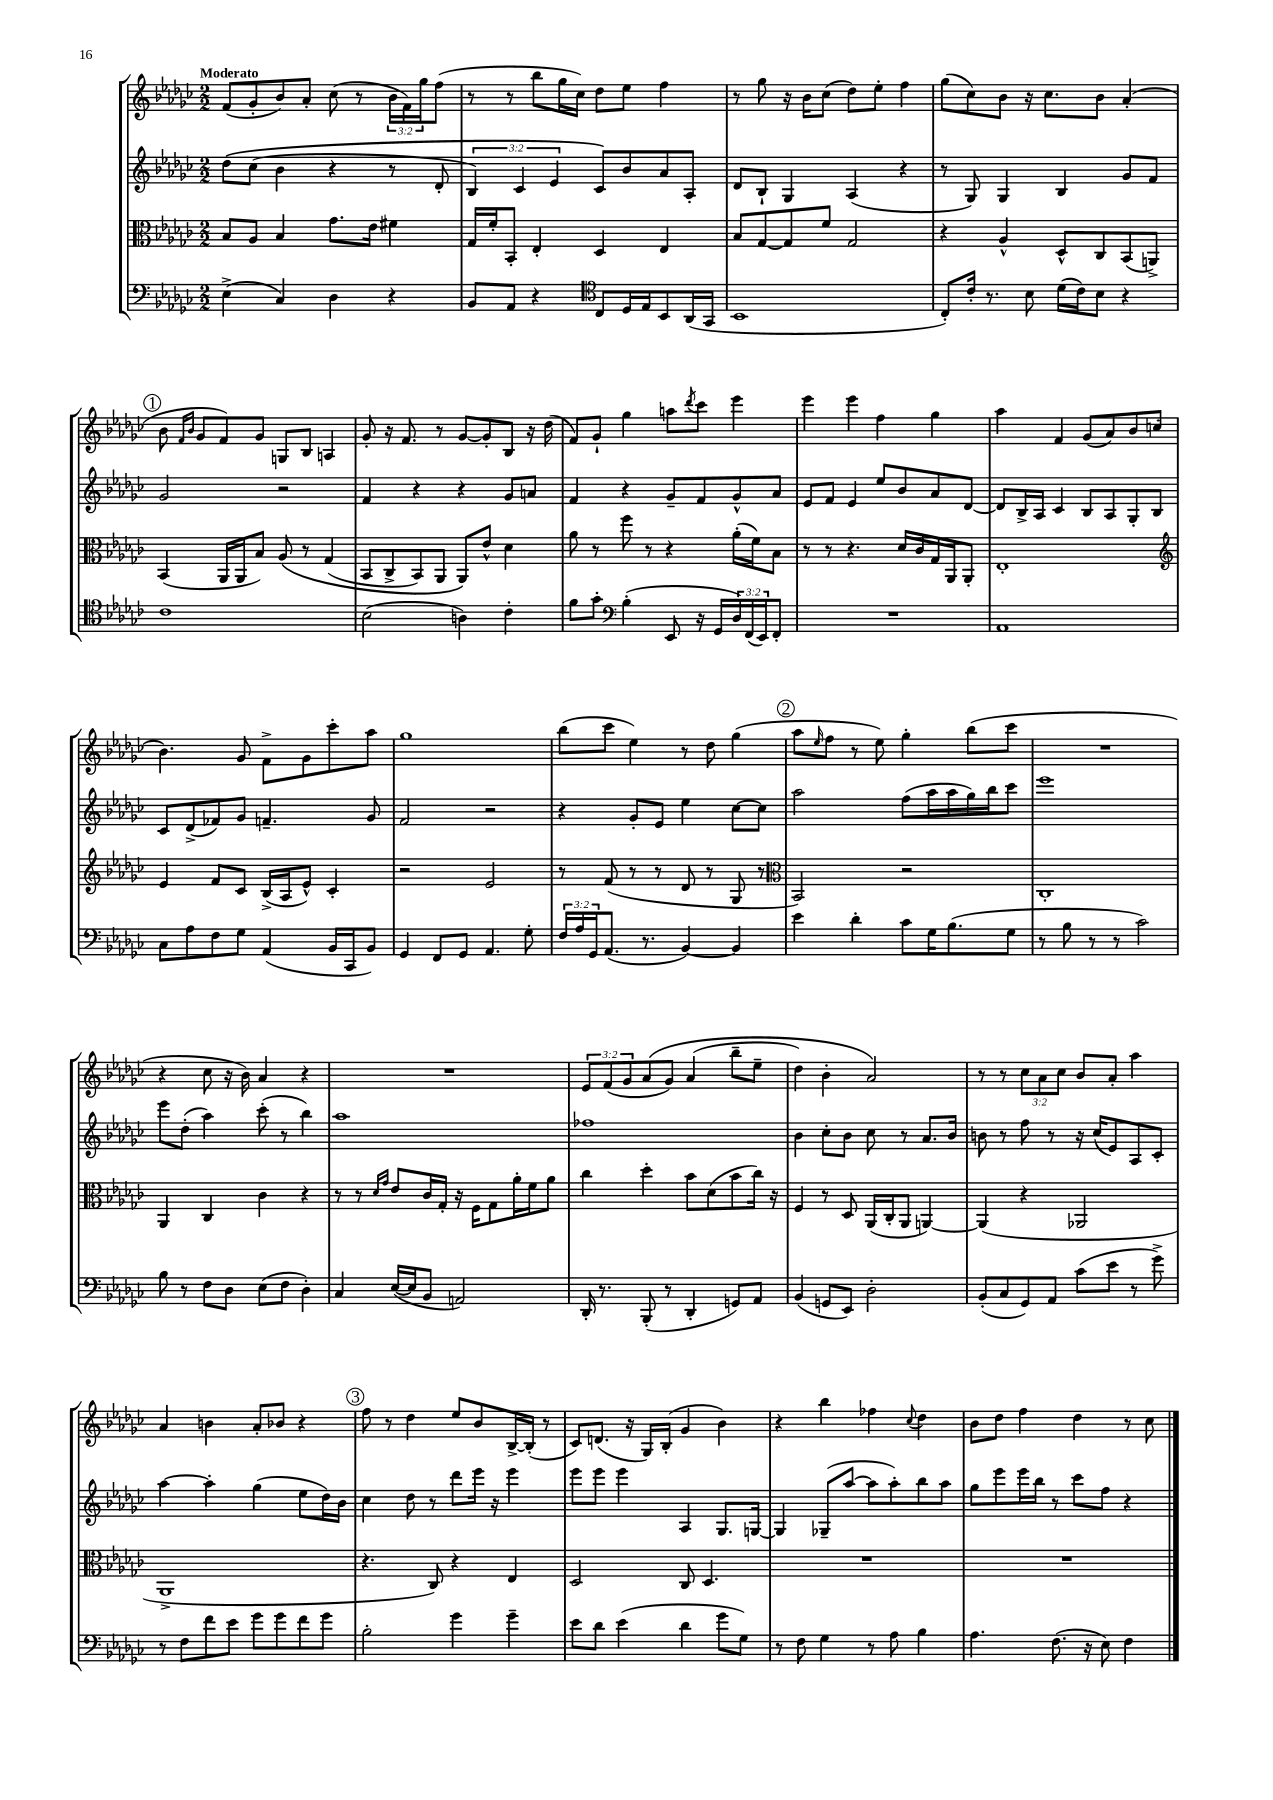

**kern	**kern	**kern	**kern
*staff4	*staff3	*staff2	*staff1
*clefF4	*clefC3	*clefG2	*clefG2
*k[b-e-a-d-g-c-]	*k[b-e-a-d-g-c-]	*k[b-e-a-d-g-c-]	*k[b-e-a-d-g-c-]
*M2/2	*M2/2	*M2/2	*M2/2
(4E-^\	8B-/L	&(8dd-\L	(8f/L
.	8A-/J	(8cc-\J	8g-'/
4C-/)	4B-/	4b-\	8b-/)
.	.	.	8a-'/J
4D-\	8.g-\L	4r	(8cc-\
.	.	.	8r
.	16e-\Jk	.	.
4r	4f#\	8r	24b-\LL
.	.	.	24f\)
.	.	.	24gg-\J
.	.	8d-'/	(8ff\J
=	=	=	=
8BB-/L	16G-/LL	6B-/)	8r
.	16f'/J	.	.
8AA-/J	8BB-'/J	.	8r
.	.	6c-/	.
4r	4E-'/	.	8bb-\L
.	.	6e-/	.
.	.	.	16gg-\L
.	.	.	16cc-\JJ)
*clefC4	*	*	*
8C-/L	4D-/	8c-/L&)	8dd-\L
16D-/L	.	8b-/	8ee-\J
16E-/J	.	.	.
8BB-/	4E-/	8a-/	4ff\
(16AA-/L	.	8A-'/J	.
16GG-/JJ	.	.	.
=	=	=	=
1BB-	8B-/L	8d-/L	8r
.	[8G-/	8B-`/J	8gg-\
.	8G-/]	4G-/	16r
.	.	.	16b-\LK
.	8f/J	.	(8cc-\J
.	2G-/	(4A-/	8dd-\L)
.	.	.	8ee-'\J
.	.	4r	4ff\
=	=	=	=
8C-'/L)	4r	8r	(8gg-\L
16c-'/Jk	.	8G-/)	8cc-\)
8.r	.	.	.
.	4A-^^/	4G-/	8b-\J
8B-\	.	.	16r
.	.	.	8.cc-\L
(16d-\LL	8D-^^/L	4B-/	.
16c-\J)	.	.	.
8B-\J	8C-/	.	8b-\J
4r	(8BB-/	8g-/L	(4a-'/
.	8AA^/J)	8f/J	.
=	=	=	=
1c-	(4BB-/	2g-/	8b-\
.	.	.	16qqf/LL
.	.	.	16qqb-/JJ
.	.	.	8g-/L
.	16AA-/LL	.	8f/)
.	16AA-/J	.	.
.	8B-/J)	.	8g-/J
.	&(8A-/	2r	8G/L
.	8r	.	8B-/J
.	(4G-/	.	4A/
=	=	=	=
(2B-\	8BB-/L	4f/	8g-'/
.	8C-^/	.	16r
.	.	.	8.f/
.	8BB-/)	4r	.
.	8AA-/J	.	8r
4A\)	8AA-/L&)	4r	[8g-/L
.	8e-^^/J	.	8g-'/]
4c-'\	4d-\	8g-/L	8B-/J
.	.	8a/J	16r
.	.	.	(16dd-\
=	=	=	=
8f\L	8a-\	4f/	8f/L)
8g-'\J	8r	.	8g-`/J
*clefF4	*	*	*
(4B-'\	8ff\	4r	4gg-\
.	8r	.	.
8EE-/	4r	8g-~/L	8aa\L
.	.	.	8qddd-/
16r	.	8f/	8ccc-\J
16GG-/LL	.	.	.
24D-/)	(16a-'\LL	8g-^^/	4eee-\
(24FF/	.	.	.
.	16f\J)	.	.
24EE-/J)	.	.	.
8FF'/J	8B-\J	8a-/J	.
=	=	=	=
1r	8r	8e-/L	4eee-\
.	8r	8f/J	.
.	4.r	4e-/	4eee-\
.	.	8ee-/L	4ff\
.	16d-/LL	8b-/	.
.	16c-/	.	.
.	16G-/	8a-/	4gg-\
.	16AA-/J	.	.
.	8AA-'/J	[8d-/J	.
=	=	=	=
1AA-	1E-'	8d-/]L	4aa-\
.	.	16B-^/L	.
.	.	16A-/JJ	.
.	.	4c-/	4f/
.	.	8B-/L	(8g-/L
.	.	8A-/	8a-/)
.	.	8G-'/	8b-/
.	.	8B-/J	(8cc/J
=	=	=	=
*	*clefG2	*	*
8C-\L	4e-/	8c-/L	4.b-\)
8A-\	.	(8d-^/	.
8F\	8f/L	8f-/)	.
8G-\J	8c-/J	8g-/J	8g-/
(4AA-/	(16B-^/LL	4.f~/	8f^\L
.	16A-/J	.	.
.	8e-^^/J)	.	8g-\
16BB-/LL	4c-'/	.	8ccc-'\
16CC-/J	.	.	.
8BB-/J)	.	8g-/	8aa-\J
=	=	=	=
4GG-/	2r	2f/	1gg-
8FF/L	.	.	.
8GG-/J	.	.	.
4.AA-/	2e-/	2r	.
8G-'\	.	.	.
=	=	=	=
24F/LL	8r	4r	(8bb-\L
24A-/	.	.	.
24GG-/J	.	.	.
(8.AA-/J	(8f/	.	8ccc-\J
.	8r	8g-'/L	4ee-\)
8.r	.	.	.
.	8r	8e-/J	.
[4BB-/)	8d-/	4ee-\	8r
.	8r	.	8dd-\
4BB-/]	8G-/	[8cc-\L	(4gg-\
.	8r	8cc-\]J	.
=	=	=	=
*	*clefC3	*	*
4e-\	2BB-/)	2aa-\	8aa-\L
.	.	.	16qqee-/
.	.	.	8ff\J
4d-'\	.	.	8r
.	.	.	8ee-\)
8c-\L	2r	(8ff\L	4gg-'\
16G-\K	.	16aa-\L	.
(8.B-\	.	16aa-\	.
.	.	16gg-\)	(8bb-\L
.	.	16bb-\J	.
8G-\J	.	8ccc-\J	8ccc-\J
=	=	=	=
8r	1C-'	1eee-	1r
8B-\	.	.	.
8r	.	.	.
8r	.	.	.
2c-\)	.	.	.
=	=	=	=
8B-\	4AA-/	8eee-\L	4r
8r	.	(8dd-'\J	.
8F\L	4C-/	4aa-\)	8cc-\
8D-\J	.	.	16r
.	.	.	16b-\)
(8E-\L	4c-\	(8ccc-'\	4a-/
8F\J	.	8r	.
4D-'\)	4r	4bb-\)	4r
=	=	=	=
4C-/	8r	1aa-	1r
.	8r	.	.
.	16qqd-/LL	.	.
.	16qqg-/JJ	.	.
([16E-/LL	8e-/L	.	.
16E-/]J	.	.	.
8BB-/J	16c-/L	.	.
.	16G-'/JJ	.	.
2AA/)	16r	.	.
.	16F\LK	.	.
.	8G-\	.	.
.	16a-'\L	.	.
.	16f\J	.	.
.	8a-\J	.	.
=	=	=	=
16DD-'/	4cc-\	1ff-	12e-/L
8.r	.	.	.
.	.	.	(12f/
.	.	.	12g-/
(8BBB-'/	4dd-'\	.	&(8a-/
8r	.	.	8g-/J)
4DD-'/	8b-\L	.	(4a-/
.	(8d-\	.	.
8GG/L)	8b-\	.	8bb-~\L
8AA-/J	16cc-\Jk)	.	8ee-~\J
.	16r	.	.
=	=	=	=
(4BB-/	4F/	4b-\	4dd-\)
8GG/L	8r	8cc-'\L	4b-'\
8EE-/J)	8D-/	8b-\J	.
2D-'\	(16AA-/LL	8cc-\	2a-/&)
.	16C-'/J	.	.
.	8AA-/J	8r	.
.	[4AA/)	8.a-/L	.
.	.	16b-/Jk	.
=	=	=	=
(8BB-'/L	(4AA/]	8b\	8r
8C-/	.	8r	8r
8GG-/)	4r	8ff\	12cc-\L
.	.	.	12a-\
8AA-/J	.	8r	.
.	.	.	12cc-\J
(8c-\L	2AA-/	16r	8b-/L
.	.	(16cc-/LK	.
8e-\J	.	8e-/)	8a-'/J
8r	.	8A-/	4aa-\
8g-^\)	.	8c-'/J	.
=	=	=	=
8r	1AA-^	[4aa-\	4a-/
8F\L	.	.	.
8f\	.	4aa-'\]	4b\
8e-\J	.	.	.
8g-\L	.	(4gg-\	8a-'/L
8g-\	.	.	8b-/J
8f\	.	8ee-\L	4r
8g-\J	.	16dd-\L)	.
.	.	16b-\JJ	.
=	=	=	=
2B-'\	4.r	4cc-\	8ff\
.	.	.	8r
.	.	8dd-\	4dd-\
.	8C-/)	8r	.
4g-\	4r	8ddd-\L	8ee-/L
.	.	16eee-\Jk	8b-/
.	.	16r	.
4g-~\	4E-/	4eee-\	[16B-^/L
.	.	.	(16B-'/]JJ
.	.	.	8r
=	=	=	=
8e-\L	2D-/	8eee-\L	8c-/L)
8d-\J	.	8eee-\J	(8.d/J
(4e-\	.	4eee-\	.
.	.	.	16r
.	.	.	16G-/LL)
.	.	.	(16B-'/JJ
4d-\	8C-/	4A-/	4g-/
.	4.D-/	.	.
8g-\L	.	8.G-/L	4b-\)
8G-\J)	.	.	.
.	.	[16G/Jk	.
=	=	=	=
8r	1r	4G/]	4r
8F\	.	.	.
4G-\	.	(8G-~/L	4bb-\
.	.	[8aa-/J	.
8r	.	8aa-\]L	4ff-\
8A-\	.	8aa-'\)	.
.	.	.	8qqcc-/
4B-\	.	8bb-\	4dd-\
.	.	8aa-\J	.
=	=	=	=
4.A-\	1r	8gg-\L	8b-\L
.	.	8eee-\	8dd-\J
.	.	16eee-\L	4ff\
.	.	16bb-\JJ	.
(8.F\	.	8r	.
.	.	8ccc-\L	4dd-\
16r	.	.	.
8E-\)	.	8ff\J	.
4F\	.	4r	8r
.	.	.	8cc-\
==	==	==	==
*-	*-	*-	*-
